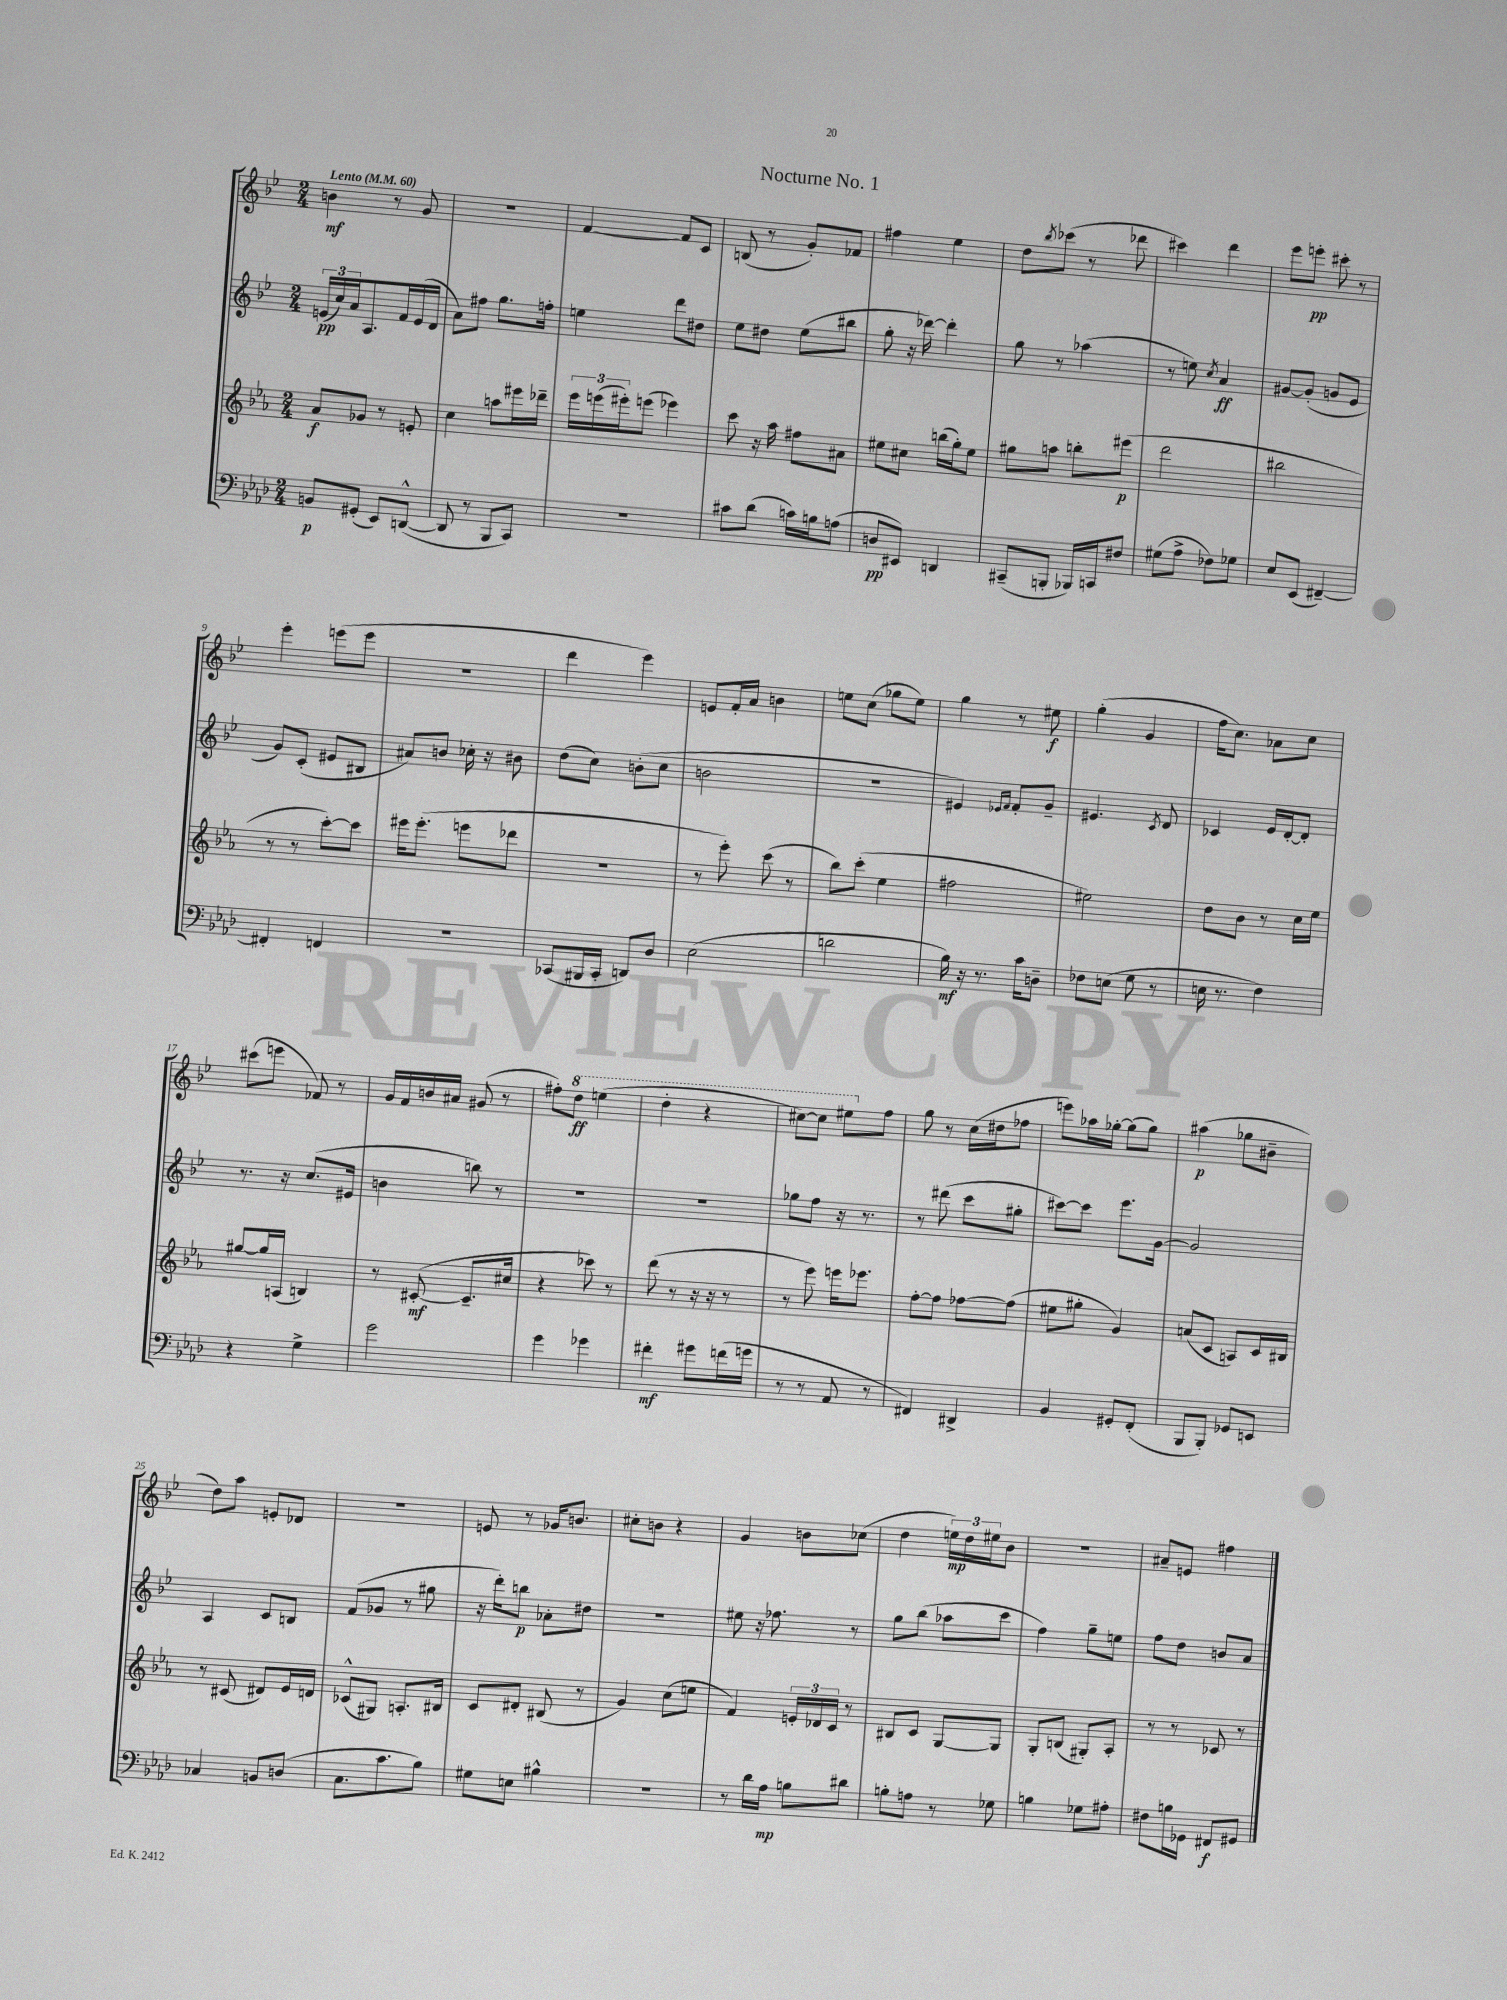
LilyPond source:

\header { title = "Nocturne No. 1" }
<<
\new StaffGroup <<
\new Staff = "s0" {
    \clef treble \key bes \major \numericTimeSignature \time 2/4 \tempo "Lento" 4 = 60
    b'4\mf r8 g'8 |
    R2 |
    f'4~ f'8 c'8 |
    b8( r8 g'8-.) fes'8 |
    fis''4 ees''4 |
    d''8 \acciaccatura { bes''8 } ces'''8( r8 des'''8 |
    cis'''4) d'''4 |
    ees'''8 e'''8-.\pp cis'''8-. r8 |
    ees'''4-. e'''8( e'''8 |
    R2 |
    d'''4 ees'''4) |
    e'8 f'16-. a'16 b'4 |
    e''8 c''8( ges''8 e''8) |
    g''4 r8 eis''8\f |
    g''4-.( g'4 |
    f''16 c''8.) aes'8 c''8 |
    cis'''8( e'''8 fes'8) r8 |
    g'16 f'16 b'16 ais'16 gis'8( r8 |
    fis''8-.) \ottava #1 d'''8\ff e'''4( |
    d'''4-. r4 |
    cis'''8~) cis'''8 eis'''8 \ottava #0 f''8 |
    g''8 r8 c''16( dis''16 fes''8 |
    e'''8) aes''16 ges''16~-. ges''8( ges''8) |
    ais''4\p( ges''8 bis'8-- |
    d''8) a''8 e'8-. des'8 |
    r2 |
    e'8 r8 ges'16 b'8. |
    cis''8-. b'8 r4 |
    g'4 b'8 ces''8( |
    d''4 \tuplet 3/2 { e''16\mp) d''16 eis''16 } bes'8 |
    R2 |
    ais'8-- e'8 fis''4 \bar "|." |
}
\new Staff = "s1" {
    \clef treble \key bes \major \numericTimeSignature \time 2/4
    \tuplet 3/2 { e'16\pp( c''16) a'16 } a8. f'16 e'16( d'16 |
    a'8) fis''8 g''8. f''16-. |
    e''4 d'''8 dis''8 |
    ees''8 dis''8 ees''8( bis''8 |
    g''8-. r16 des'''16~) des'''4-. |
    g''8 r8 aes''4( |
    r8 e''8) \acciaccatura { c''8 } a'4\ff |
    gis'8~ gis'8-.( g'8 ees'8 |
    g'8) c'8-.( eis'8 bis8 |
    ais'8) b'8 ces''16-. r16 bis'8 |
    d''8( c''8) b'8-.( c''8 |
    b'2 |
    R2 |
    eis'4) \grace { ees'16 f'16 } f'8-. g'8-- |
    eis'4. \acciaccatura { c'8 } d'8 |
    ces'4 ees'16 d'16~-. d'8-. |
    r8. r16 c''8.( eis'16 |
    b'4 b''8) r8 |
    r2 |
    r2 |
    ges''8 f''8 r16 r8. |
    r8 dis'''8( c'''8 gis''8-. |
    cis'''8~) cis'''8 ees'''8. g'16~ |
    g'2 |
    a4 c'8 b8 |
    f'8( ges'8 r8 gis''8 |
    r16 d'''16-.) b''8\p aes'8-. dis''8 |
    R2 |
    eis''8 r16 fes''8. r8 |
    g''8 bes''8( aes''8 c'''8 |
    f''4) g''8-- e''8 |
    f''8 d''8 b'8 a'8 \bar "|." |
}
\new Staff = "s2" {
    \clef treble \key ees \major \numericTimeSignature \time 2/4
    aes'8\f ges'8 r8 e'8-. |
    c''4 a''8 eis'''16 des'''16-- |
    \tuplet 3/2 { ees'''16 e'''16( eis'''16-.) } e'''8( ees'''4) |
    c'''8 r16 aes''16 fis''8 ais'8 |
    eis''8 cis''8 b''16( g''16-.) eis''8 |
    gis''8 a''8 b''8-. eis'''8\p( |
    d'''2 |
    bis''2 |
    r8 r8 c'''8~-.) c'''8 |
    eis'''16 eis'''8.-.( e'''8 des'''8 |
    r2 |
    r8 ees'''8-.) c'''8( r8 |
    bes''8) c'''8-.( ees''4 |
    fis''2 |
    eis''2) |
    d''8 bes'8 r8 c''16 ees''16 |
    gis''8~ gis''16 a16( b4) |
    r8 cis'8~-.\mf( cis'8.-- cis''16 |
    r4 ces'''8) r8 |
    d'''8( r8 r16 r16 r8 |
    r8 ees'''8) e'''16 ees'''8. |
    f''8~-. f''8 fes''8~ fes''8( |
    eis''8 gis''8-. g'4) |
    a'8( c'8 a8) c'16 bis16 |
    r8 cis'8( dis'8) ees'16 d'16 |
    ces'8-^( gis8) a8.-. bis16 |
    c'8 dis'8-. bis8( r8 |
    g'4) c''8( e''8 |
    f'4) \tuplet 3/2 { e'16-. des'16 c'16 } r8 |
    bis8 c'8 g8~ g8 |
    g8-. b8( gis8-.) aes8-. |
    r8 r8 ces'8 r8 \bar "|." |
}
\new Staff = "s3" {
    \clef bass \key aes \major \numericTimeSignature \time 2/4
    b,8\p gis,8-.( ees,8) d,8~-^( |
    d,8 r8 bes,,8 c,8) |
    R2 |
    cis'8 des'8( c'16) b16 a8( |
    d8\pp eis,8) d,4 |
    cis,8--( b,,8-. bes,,16) c,16 fis8 |
    gis8( aes8-> fes8) ges8 |
    ees8 ees,8( fis,4~--) |
    fis,4-. f,4 |
    R2 |
    ces,8( bis,,16 ces,16-. d,8) des8 |
    ees2( |
    d'2 |
    bes16\mf) r16 r8. c'16 d8-- |
    fes8 e8( g8 r8 |
    e16 r8. f4) |
    r4 g4-> |
    g'2 |
    g'4 ges'4 |
    fis'4-.\mf gis'8 f'16( g'16 |
    r8 r8 aes,8 r8 |
    fis,4) dis,4-> |
    bes,4 gis,8-. f,8-.( |
    bes,,8 bes,,8-.) ges,8 e,8 |
    ces4 b,8 d8( |
    c8. c'8. bes8) |
    gis8 e8 bis4-^ |
    r2 |
    r8 des'16 aes16\mp b8 dis'8 |
    b8-. a8 r8 ges8 |
    b4 ges8 ais8-. |
    fis8 b16 ges,16 fis,8\f gis,8 \bar "|." |
}
>>
>>
